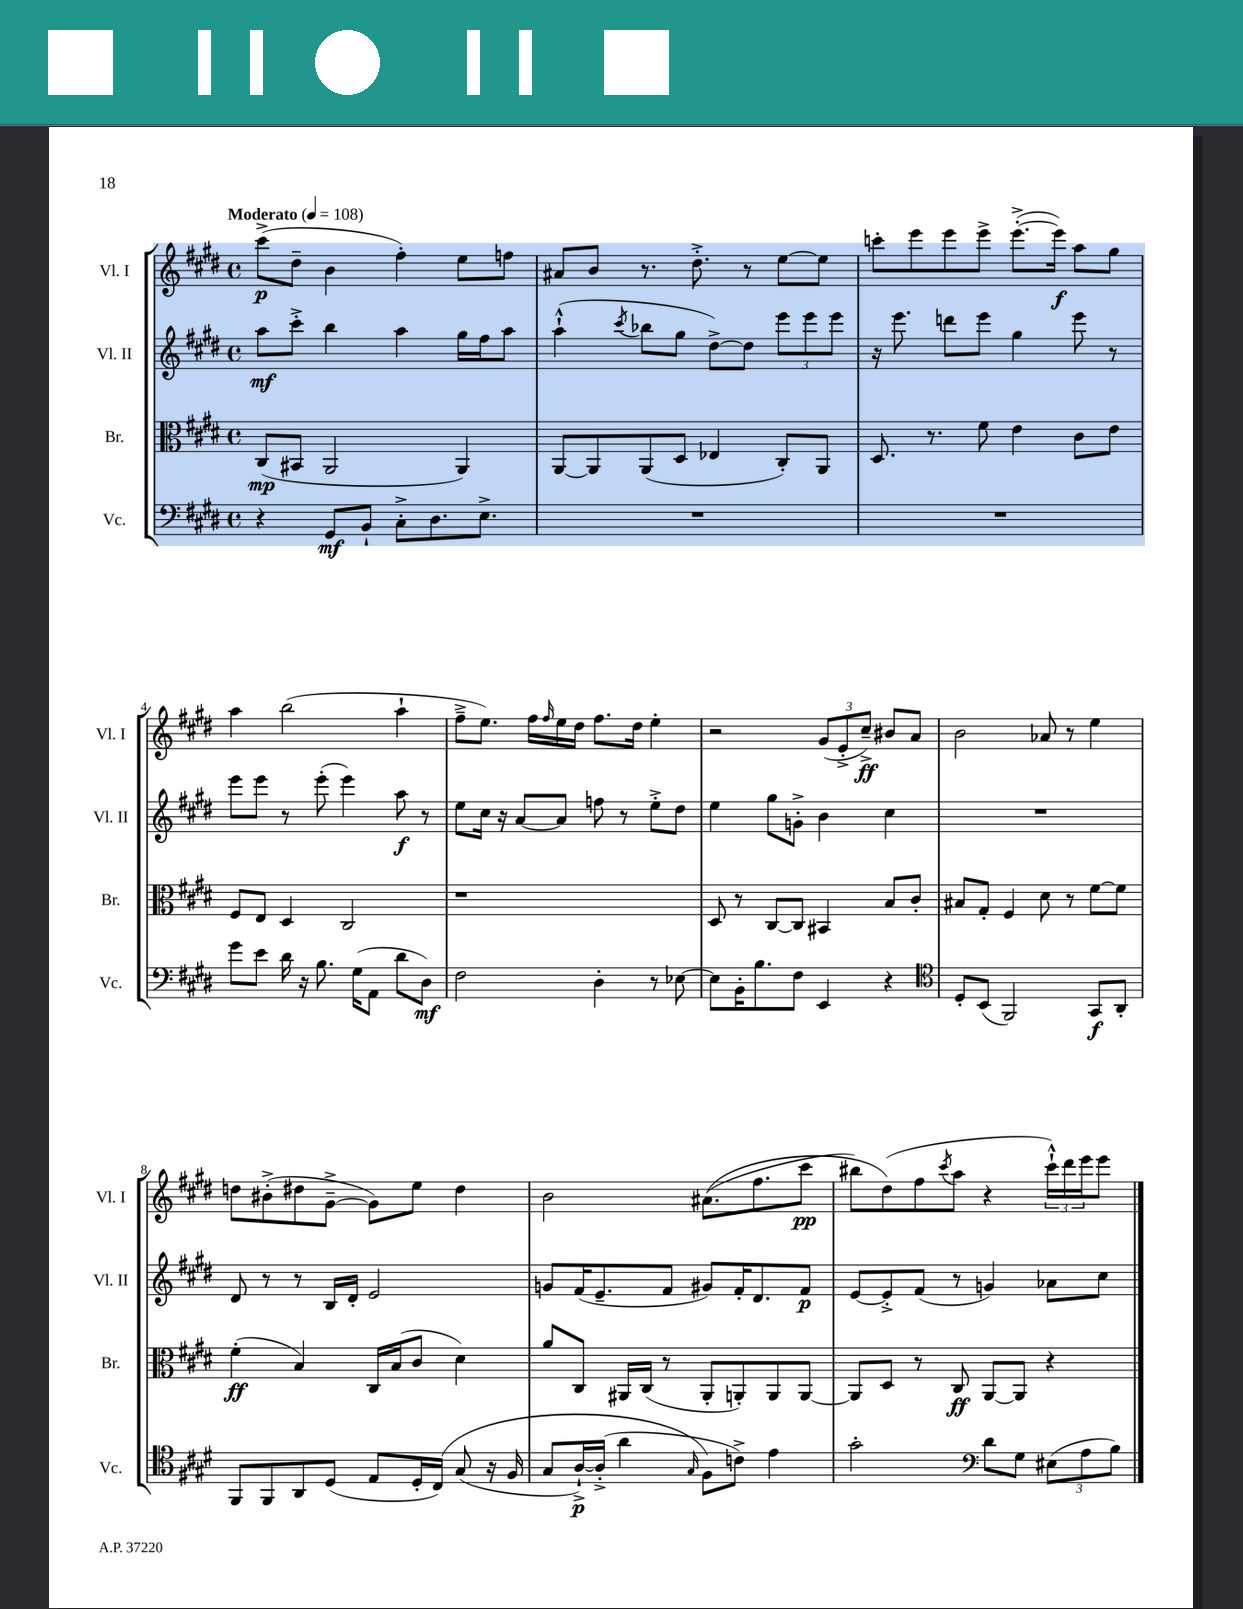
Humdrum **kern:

**kern	**kern	**kern	**kern
*staff4	*staff3	*staff2	*staff1
*clefF4	*clefC3	*clefG2	*clefG2
*k[f#c#g#d#]	*k[f#c#g#d#]	*k[f#c#g#d#]	*k[f#c#g#d#]
*M4/4	*M4/4	*M4/4	*M4/4
*met(c)	*met(c)	*met(c)	*met(c)
*MM108	*MM108	*MM108	*MM108
4r	(8C#/L	8aa\L	(8ccc#^\L
.	8BB#/J	8ccc#'^\J	8dd#~\J
8GG#/L	2AA/	4bb\	4b\
8BB`/J	.	.	.
8C#'^\L	.	4aa\	4ff#'\)
8.D#\	.	.	.
.	4AA/)	16gg#\LL	8ee\L
8.E^\J	.	16ff#\J	.
.	.	8aa\J	8ff\J
=	=	=	=
1r	[8AA/L	(4aa`^^\	8a#/L
.	8AA/]	.	8b/J
.	.	8qccc#/	.
.	(8AA/	8bb-\L	8.r
.	8D#/J	8gg#\J	.
.	.	.	8.dd#'^\
.	4E-/	[8dd#^\L)	.
.	.	8dd#\]J	8r
.	8C#'/L)	12eee\L	[8ee\L
.	.	12eee\	.
.	8AA/J	.	8ee\]J
.	.	12eee\J	.
=	=	=	=
1r	8.D#/	16r	8ccc'\L
.	.	8.eee\	.
.	.	.	8eee\
.	8.r	.	.
.	.	8ddd\L	8eee\
.	8f#\	8eee\J	8eee^\J
.	4e\	4gg#\	([8.eee'^\L
.	.	.	16eee\]Jk)
.	8c#\L	8eee\	8aa\L
.	8e\J	8r	8gg#\J
=	=	=	=
8g#\L	8F#/L	8eee\L	4aa\
8e\J	8E/J	8eee\J	.
16d#\	4D#/	8r	(2bb\
16r	.	.	.
8.B\	.	(8eee'\	.
.	2C#/	4eee\)	.
(16G#\LK	.	.	.
8AA\J	.	.	.
8d#\L	.	8aa\	4aa`\
8D#\J)	.	8r	.
=	=	=	=
2F#\	1r	8ee\L	8ff#~^\L
.	.	16cc#\Jk	8.ee\J)
.	.	16r	.
.	.	[8a/L	.
.	.	.	16ff#\LL
.	.	.	16qqff#/
.	.	8a/]J	16ee\
.	.	.	16dd#\JJ
4D#'\	.	8ff\	8.ff#\L
.	.	8r	.
.	.	.	16dd#\Jk
8r	.	8ee'^\L	4ee'\
[8E-\	.	8dd#\J	.
=	=	=	=
8E-\]L	8D#/	4ee\	2r
16BB'\K	8r	.	.
8.B\	.	.	.
.	[8C#/L	8gg#\L	.
8F#\J	8C#/]J	8g'^\J	.
4EE/	4BB#/	4b\	(12g#/L
.	.	.	12e'^/
.	.	.	12cc#~^/J)
4r	8B/L	4cc#\	8b#/L
.	8c#'/J	.	8a/J
=	=	=	=
*clefC4	*	*	*
8D#'/L	8B#/L	1r	2b\
(8BB/J	8G#'/J	.	.
2FF#/)	4F#/	.	.
.	8d#\	.	8a-/
.	8r	.	8r
8GG#/L	[8f#\L	.	4ee\
8AA'/J	8f#\]J	.	.
=	=	=	=
8FF#/L	(4f#'\	8d#/	8dd\L
8FF#/	.	8r	(8b#'^\
8AA/	4B/)	8r	8dd#\
(8D#/J	.	16B/LL	[8g#~^\J
.	.	16d#'/JJ	.
8E/L	16C#/LL	2e/	8g#\]L)
.	(16B/J	.	.
16D#'/L	8c#/J	.	8ee\J
&(16C#/JJ)	.	.	.
(8G#/	4d#\)	.	4dd#\
16r	.	.	.
16F#/	.	.	.
=	=	=	=
8G#/L	8a/L	8g/L	2b\
[16A`^/L)	8C#/J	(16f#/K	.
(16A'^/]JJ	.	8.e~/	.
4a\	16AA#/LL	.	.
.	(16C#/JJ	.	.
.	8r	8f#/J	.
16qqG#/	.	.	.
8F#\L&)	8AA#'/L	8g#/L)	&((8.a#\L
8c^\J)	8AA'/)	16f#'/K	.
.	.	8.d#/	8.ff#\
4e\	8AA/	.	.
.	[8AA/J	8f#/J	8ccc#\J
=	=	=	=
2g#'\	8AA/]L	[8e/L	8bb#\L)
.	8D#/J	8e'^/]	(8dd#\&)
.	8r	(8f#/J	8ff#\
.	.	.	8qccc#/
.	8C#/	8r	8aa\J
*clefF4	*	*	*
8d#\L	[8AA/L	4g/)	4r
8G#\J	8AA/]J	.	.
(12E#\L	4r	8a-\L	24ccc#`^^\LL)
.	.	.	24ddd#\
12A\	.	.	24eee\J
.	.	8cc#\J	8eee\J
12B\J)	.	.	.
==	==	==	==
*-	*-	*-	*-
